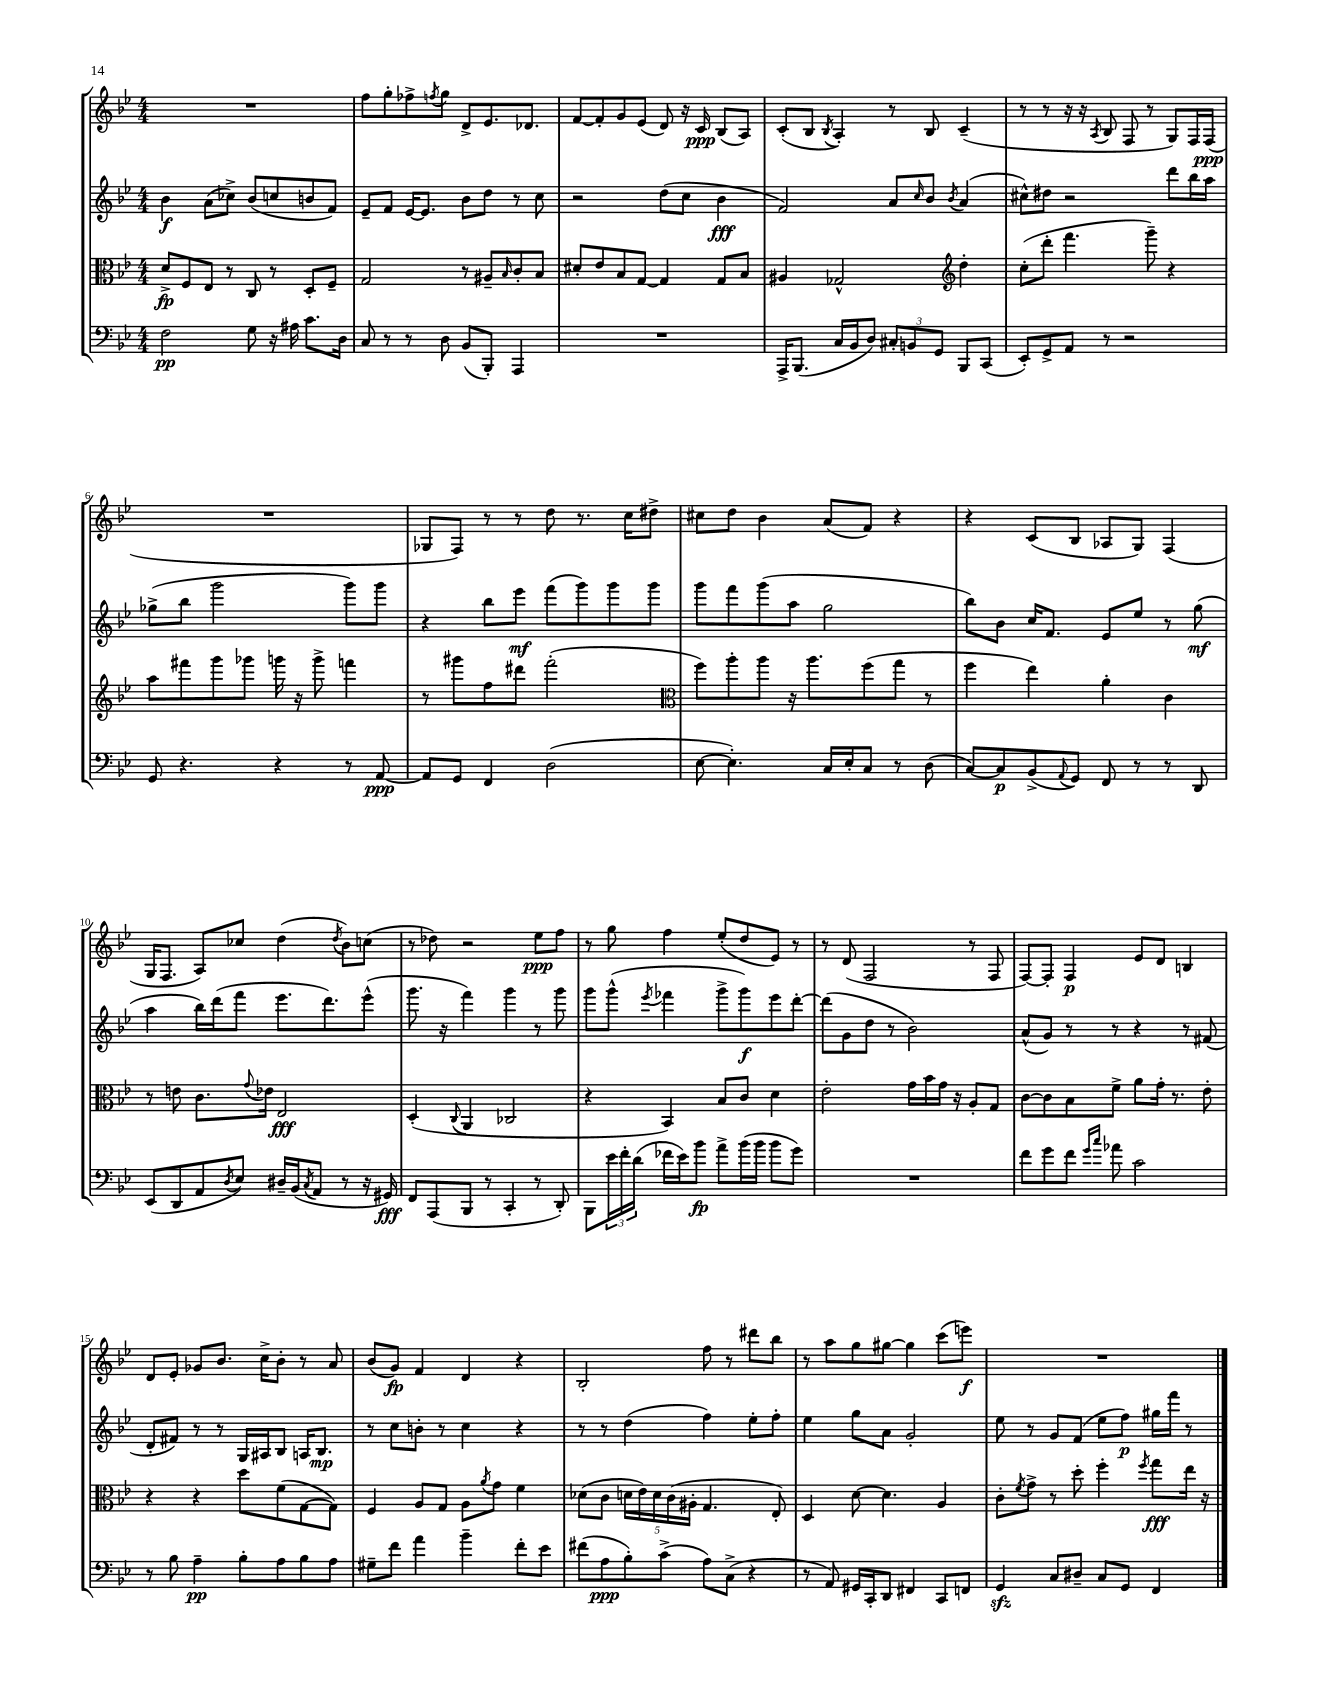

**kern	**kern	**kern	**kern
*staff4	*staff3	*staff2	*staff1
*clefF4	*clefC3	*clefG2	*clefG2
*k[b-e-]	*k[b-e-]	*k[b-e-]	*k[b-e-]
*M4/4	*M4/4	*M4/4	*M4/4
2F	8d^	4b-	1r
.	8F	.	.
.	8E-	(8a	.
.	8r	8cc-^)	.
8G	8C	(8b-	.
16r	8r	8cc	.
16A#	.	.	.
8.c	8D'	8b	.
.	8F~	8f)	.
16D	.	.	.
=	=	=	=
8C	2G	8e-~	8ff
8r	.	8f	8gg'
8r	.	[16e-	8ff-^
.	.	8.e-]	.
.	.	.	8qff
8D	.	.	8gg
(8BB-	8r	8b-	8d^
8BBB-')	8A#~	8dd	8.e-
.	16qqB-	.	.
4AAA	8c'	8r	.
.	.	.	8.d-
.	8B-	8cc	.
=	=	=	=
1r	8d#'	2r	[8f
.	8e-	.	8f']
.	8B-	.	8g
.	[8G	.	(8e-
.	4G]	(8dd	8d)
.	.	8cc	16r
.	.	.	16c
.	8G	4b-	(8B-
.	8B-	.	8A)
=	=	=	=
16AAA^	4A#	2f)	(8c'
(8.BBB-	.	.	.
.	.	.	8B-
.	.	.	8qB-
16C	2G-^^	.	4A')
16BB-	.	.	.
8D)	.	.	.
12C#'	.	8a	8r
12BB	.	.	.
.	.	16qqcc	.
.	.	8b-	8B-
12GG	.	.	.
*	*clefG2	*	*
.	.	8qb-	.
8BBB-	4dd'	(4a	(4c~
(8CC	.	.	.
=	=	=	=
8EE-')	(8cc'	8cc#^^)	8r
8GG^	8ddd'	8dd#	8r
8AA	4.fff	2r	16r
.	.	.	16r
.	.	.	8qA
8r	.	.	8B-
2r	.	.	8F
.	8ggg~)	.	8r
.	4r	8ddd	8G)
.	.	16bb-	16F
.	.	16aa	(16F
=	=	=	=
8GG	8aa	(8gg-^	1r
4.r	8fff#	8bb-	.
.	8ggg	2ggg	.
.	8ggg-	.	.
4r	16ggg	.	.
.	16r	.	.
.	8ggg^	.	.
8r	4fff	8ggg)	.
[8AA	.	8ggg	.
=	=	=	=
8AA]	8r	4r	8G-
8GG	8ggg#	.	8F)
4FF	8ff	8bb-	8r
.	8ddd#	8eee-	8r
(2D	(2fff'	(8fff	8dd
.	.	8ggg)	8.r
.	.	8ggg	.
.	.	.	16cc
.	.	8ggg	8dd#^
=	=	=	=
*	*clefC3	*	*
[8E-	8ff)	8ggg	8cc#
4.E-'])	8aa'	8fff	8dd
.	8aa	(8ggg	4b-
.	16r	8aa	.
.	8.aa	.	.
16C	.	2gg	(8a
16E-'	.	.	.
8C	(8ff	.	8f)
8r	8gg	.	4r
(8D	8r	.	.
=	=	=	=
[8C)	4ff	8bb-)	4r
8C]	.	8b-	.
(8BB-^	4ee-)	16cc	(8c
.	.	8.f	.
8qqAA	.	.	.
8GG)	.	.	8B-
8FF	4a'	8e-	8A-
8r	.	8ee-	8G)
8r	4c	8r	(4F
8DD	.	(8gg	.
=	=	=	=
(8EE-	8r	4aa	16G
.	.	.	8.F
8DD	8e	.	.
8AA	8.c	16bb-)	8A)
.	.	(16ddd	.
8qD	.	.	.
8E-)	.	8fff	8cc-
.	8qqg	.	.
.	16e-	.	.
16D#~	2E-	8.eee-	(4dd
(16BB-	.	.	.
8qC	.	.	.
8AA	.	.	.
.	.	8.ddd)	.
.	.	.	8qdd
8r	.	.	8b-)
16r	.	(8eee-^^	(8cc
16GG#)	.	.	.
=	=	=	=
8FF	(4D'	8.ggg	8r
(8AAA	.	.	8dd-)
.	.	16r	.
.	8qqC	.	.
8BBB-	4AA	4fff)	2r
8r	.	.	.
4CC'	2C-	4ggg	.
8r	.	8r	8ee-
8DD')	.	8ggg	8ff
=	=	=	=
8BBB-	4r	8ggg	8r
24e-	.	(8ggg^^	8gg
24f'	.	.	.
(24d	.	.	.
.	.	8qeee-	.
16f-	4BB-)	4fff-	4ff
16e-)	.	.	.
8b-	.	.	.
8a^	8B-	8ggg^	(8ee-'
(16b-	8c	8ggg)	8dd
16b-	.	.	.
8b-	4d	8eee-	8e-)
8g)	.	[8ddd'	8r
=	=	=	=
1r	2e-'	(8ddd]	8r
.	.	8g	(8d
.	.	8dd	2F
.	.	8r	.
.	16g	2b-)	.
.	16b-	.	.
.	16g	.	.
.	16r	.	.
.	8A'	.	8r
.	8G	.	8F
=	=	=	=
8f	[8c	(8a^^	[8F)
8g	8c]	8g)	8F']
8f	8B-	8r	4F
16qqg	.	.	.
16qqcc	.	.	.
8a-	8f^	8r	.
2c	8a	4r	8e-
.	16g'	.	8d
.	8.r	.	.
.	.	8r	4B
.	8e-'	(8f#	.
=	=	=	=
8r	4r	8d'	8d
8B-	.	8f#)	8e-'
4A~	4r	8r	8g-
.	.	8r	8.b-
8B-'	8dd	16G	.
.	.	16A#	16cc^
8A	(8f	8B-	8b-'
8B-	[8G	16A	8r
.	.	8.B-	.
8A	8G])	.	8a
=	=	=	=
8G#~	4F	8r	(8b-
8f	.	8cc	8g)
4a	8A	8b'	4f
.	8G	8r	.
4b-~	8A	4cc	4d
.	8qa	.	.
.	8g	.	.
8f'	4f	4r	4r
8e-	.	.	.
=	=	=	=
(8f#	(8d-	8r	2B-'
8A	8c	8r	.
8B-')	20d	(4dd	.
.	20e-)	.	.
.	20d	.	.
(8c^	.	.	.
.	(20c	.	.
.	20A#'	.	.
8A)	4.G	4ff)	8ff
(8C^	.	.	8r
4r	.	8ee-'	8ddd#
.	8E-')	8ff'	8bb-
=	=	=	=
8r	4D	4ee-	8r
8AA)	.	.	8aa
16GG#	[8d	8gg	8gg
16CC'	.	.	.
8DD	4.d]	8a	[8gg#
4FF#	.	2g'	4gg#]
8CC	4A	.	(8ccc
8FF	.	.	8eee)
=	=	=	=
4GG	8c'	8ee-	1r
.	8qf	.	.
.	8g^	8r	.
8C	8r	8g	.
8D#~	8dd'	(8f	.
8C	4ff'	8ee-	.
8GG	.	8ff)	.
.	8qff	.	.
4FF	8gg	16gg#	.
.	.	16fff	.
.	16ee-	8r	.
.	16r	.	.
==	==	==	==
*-	*-	*-	*-
